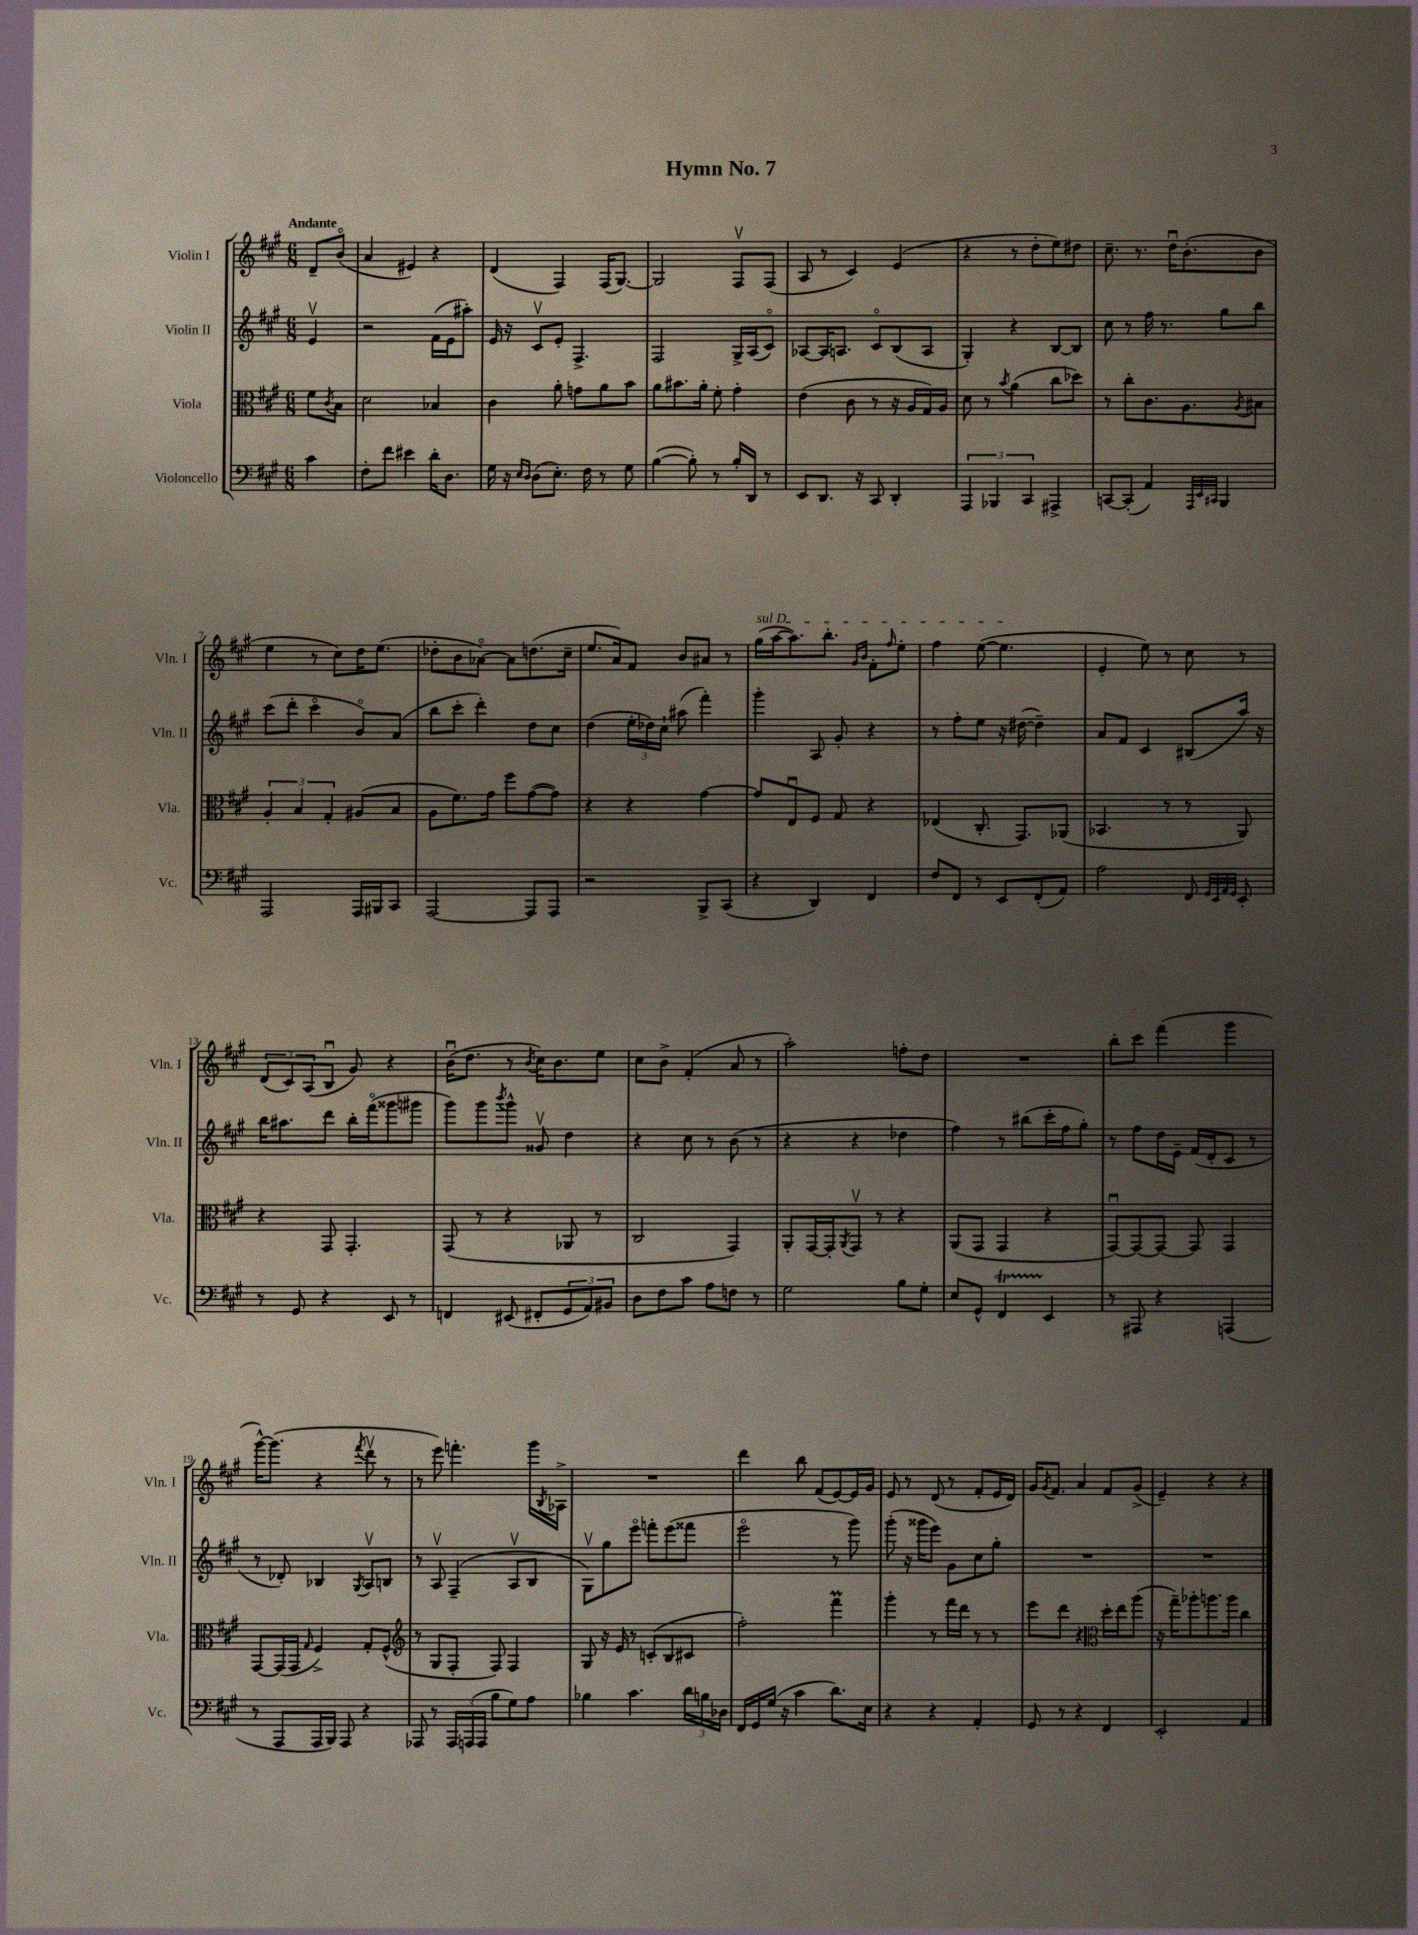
\header { title = "Hymn No. 7" }
<<
\new StaffGroup <<
\new Staff = "s0" \with { instrumentName = "Violin I" shortInstrumentName = "Vln. I" } {
    \clef treble \key a \major \numericTimeSignature \time 6/8 \partial 4 \tempo "Andante"
    d'8-- b'8\flageolet( |
    a'4 eis'4) r4 |
    d'4( fis4) fis16( gis8.~) |
    gis2 fis8\upbow fis8( |
    a8 r8 cis'4) e'4( |
    r4 r8 d''8-. e''8) dis''8 |
    cis''8.-- r8. d''16\downbow b'8.-.( b'8 |
    e''4 r8 cis''8) d''16 e''8.( |
    des''8-. b'8 aes'8~\flageolet) aes'8 d''8.( cis''16-- |
    e''8. a'16) fis'8 b'8 ais'8 r8 |
    \once \override TextSpanner.bound-details.left.text = \markup { \italic "sul D" } gis''16\startTextSpan( a''16~ a''8.) b''8.-. \grace { gis'16 b'16 } fis'8-. \grace { fis''16 } e''8-. |
    fis''4 e''8~( e''4.\stopTextSpan |
    e'4-. e''8) r8 cis''8 r8 |
    \tuplet 3/2 { d'8( cis'8) a8( } b8\downbow gis'8) r4 |
    b'16\downbow( d''8. r8 \acciaccatura { b'8 } cis''16) b'8. e''8 |
    cis''8 b'8-> fis'4-.( a'8 r8 |
    a''2-.) f''8-. d''8 |
    R2. |
    b''8-. cis'''8 fis'''4( gis'''4 |
    gis'''16~-^) gis'''8.( r4 \acciaccatura { fis'''8 } d'''8\upbow r8 |
    r8 e'''8) f'''4.-. gis'''16 \acciaccatura { b8 } aes16-> |
    R2. |
    d'''4 b''8 fis'8( e'8~) e'16 gis'16 |
    e'8 r8 d'8( r8 fis'8-. e'16 d'16) |
    gis'16 \acciaccatura { gis'8 } fis'8. a'4 fis'8 gis'8->( |
    e'4--) r4 r4 \bar "|." |
}
\new Staff = "s1" \with { instrumentName = "Violin II" shortInstrumentName = "Vln. II" } {
    \clef treble \key a \major \numericTimeSignature \time 6/8 \partial 4
    e'4\upbow |
    r2 fis'16( e'16 ais''8-.) |
    e'16 r16 cis'8\upbow e'8-. fis4.-> |
    fis2 gis16-> a16( cis'8\flageolet) |
    aes8~ aes16 a8. cis'8\flageolet b8( a8 |
    gis4-.) r4 b8~ b8 |
    cis''8 r8 fis''16 r8. gis''8 b''8 |
    cis'''8( d'''8-. cis'''4\flageolet b'8\flageolet) a'8( |
    b''8 cis'''8-. d'''4-.) d''8 cis''8 |
    d''4( \tuplet 3/2 { e''16-. des''16) cis''16-! } ais''8( fis'''4-.) |
    gis'''4-. a8 gis'8-. r4 |
    r8 fis''8-. e''8 r16 dis''16~( dis''4--) |
    a'8 fis'8 cis'4 bis8( a''16) r16 |
    b''16 ais''8. d'''8 b''16-. fis'''16\flageolet( gisis'''8 gis'''8 |
    gis'''8) gis'''8 \acciaccatura { b'''8 } gis'''8-^ gisis'8\upbow d''4 |
    r4 cis''8 r8 b'8( r8 |
    r4 r4 des''4 |
    fis''4) r8 bis''8( cis'''16-. fis''16 gis''8-.) |
    r8 fis''8 d''16 e'16-- fis'16( d'16-. cis'8 r8 |
    r8 des'8-.) bes4 \acciaccatura { gis8 } a8\upbow b8 |
    r8 a8\upbow fis4--( a8\upbow b8 |
    gis8\upbow) gis''8 e'''8\flageolet f'''8-. e'''8( fisis'''8 |
    e'''2\flageolet r8 gis'''8) |
    gis'''8-.( r16 gisis'''16 e'''8) gis'8 cis''8 gis''8-. |
    R2. |
    R2. \bar "|." |
}
\new Staff = "s2" \with { instrumentName = "Viola" shortInstrumentName = "Vla." } {
    \clef alto \key a \major \numericTimeSignature \time 6/8 \partial 4
    fis'8 \acciaccatura { cis'8 } b8 |
    d'2 bes4 |
    cis'4 a'8-. g'8 a'8 b'8 |
    a'8 bis'8. a'16-. fis'8-. gis'4-. |
    e'4( cis'8 r8 r16 a16 gis16) a16 |
    d'8 r8 \acciaccatura { b'8 } a'4( cis''8 des''8) |
    r8 cis''8-. cis'8. a8. \acciaccatura { a8 } bis8 |
    \tuplet 3/2 { a4-. b4 gis4-. } ais8( b8 |
    a8 fis'8.) gis'16 fis''8 gis'8~( gis'8) |
    r4 r4 gis'4~ |
    gis'8 e8\downbow fis8 gis8 r4 |
    ees4( cis8.-. gis,8.) aes,8( |
    bes,4. r8 r8 a,8) |
    r4 gis,8 gis,4.-. |
    gis,8( r8 r4 aes,8 r8 |
    cis2 gis,4) |
    a,8-. gis,16~ gis,16-. \acciaccatura { a,8 } gis,8\upbow r8 r4 |
    a,8( gis,8 gis,4 r4 |
    gis,8~\downbow) gis,8~ gis,8~ gis,8 gis,4 |
    gis,8~ gis,16( gis,16 \grace { gis16 } fis4->) gis8-. fis8-^( |
    \clef treble r8 gis8 fis8-. fis8) fis4 |
    gis8 r16 e'16 r8 c'8-.( b8 cis'8 |
    fis''2-.) fis'''4\prall |
    gis'''4-. r8 fis'''16 d'''16 r8 r8 |
    e'''8 d'''8 r4 \clef alto d''16-. e''16 a''8( |
    r16 gis''16--) aes''8-. a''8. a''16 cis''4 \bar "|." |
}
\new Staff = "s3" \with { instrumentName = "Violoncello" shortInstrumentName = "Vc." } {
    \clef bass \key a \major \numericTimeSignature \time 6/8 \partial 4
    cis'4 |
    fis8-. fis'8 eis'4 d'16-. d8. |
    gis16 r16 \grace { e16 d16 } d8( e8.-.) fis16 r8 gis8 |
    b4~( b8-.) r8 b16-. d,16 r8 |
    e,8 d,8. r16 cis,8 d,4-. |
    \tuplet 3/2 { a,,4 bes,,4 cis,4 } ais,,4-> |
    c,8~ c,8-.( a,4) \grace { a,,32 e,32 cis,32 } b,,4 |
    a,,2 a,,16 bis,,16 cis,8 |
    a,,2~ a,,8 a,,8 |
    r2 b,,8-> cis,8( |
    r4 d,4) fis,4 |
    fis8 fis,8 r8 e,8 fis,8-.( a,8) |
    a2 fis,8 \grace { gis,32 e,32 a,32 gis,32 } e,8-. |
    r8 gis,8 r4 e,8 r8 |
    f,4 eis,8( fis,8-. \tuplet 3/2 { gis,8 a,8) bis,8 } |
    d8 fis8 cis'8 a8 f8 r8 |
    gis2 b8 gis8-. |
    e8 gis,8-^ fis,4\startTrillSpan e,4\stopTrillSpan |
    r8 ais,,8 r4 a,,4( |
    r8 a,,8 a,,16 b,,16) a,,8 r4 |
    aes,,8 r8 \tuplet 3/2 { aes,,16 a,,16( a,,16 } b8 gis8) a8 |
    bes4 cis'4. \tuplet 3/2 { d'16 b16 des16 } |
    fis,16 gis,16 gis16( r16 cis'4 d'8.) e16 |
    r4 r4 a,4-. |
    gis,8 r8 r4 fis,4 |
    e,2-. a,4 \bar "|." |
}
>>
>>
